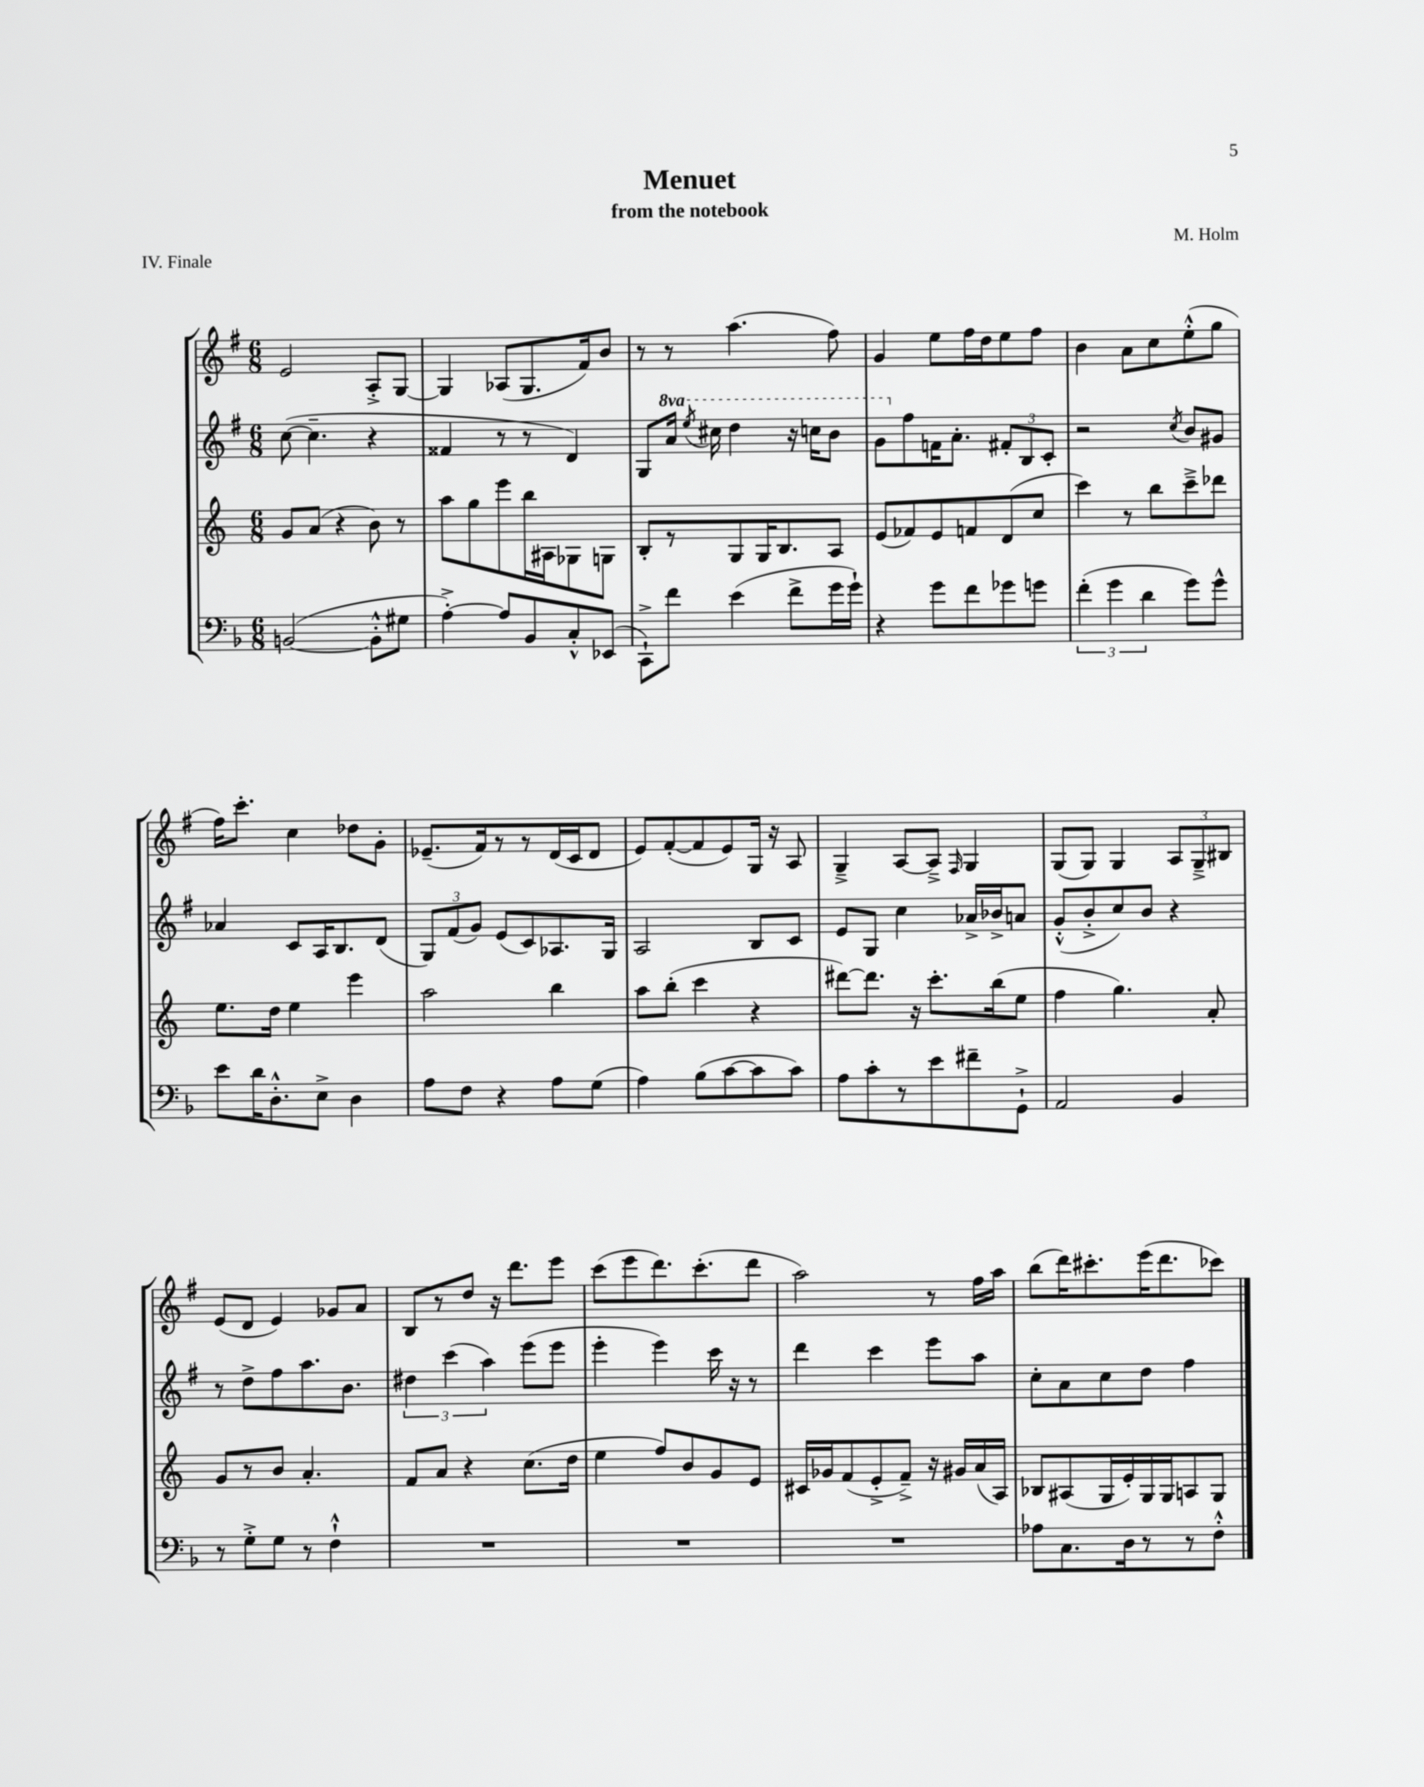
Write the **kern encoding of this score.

**kern	**kern	**kern	**kern
*part4	*part3	*part2	*part1
*staff4	*staff3	*staff2	*staff1
*clefF4	*clefG2	*clefG2	*clefG2
*k[b-]	*k[]	*k[f#]	*k[f#]
*M6/8	*M6/8	*M6/8	*M6/8
=1	=1	=1	=1
([2BBn/	8g/L	([8cc\	2e/
.	(8a/J	4.cc~\]	.
.	4r	.	.
8BB'^^\L]	8b\)	4r	8A'^/L
8G#X\J	8r	.	[8G/J
=2	=2	=2	=2
[4A'^\)	8aa\L	4f##X/	4G/]
.	8gg\	.	.
8A/L]	8eee\	8r	(8A-X/L
8BB-/	16bb\L	8r	8.G/
.	16A#X\J	.	.
8C'^^/	8G-X\	4d/)	.
.	.	.	16f#/k)
(8EE-X/J	8Gn\J	.	8b/J
=3	=3	=3	=3
8CC`^\L)	8B'/L	8G/L	8r
*	*	*8va	*
8f\J	8r	16aa/Jk	8r
.	.	8qeee/	.
.	.	16ccc#X\	.
(4e\	8G/	4ddd\	(4.aa\
.	16G/K	.	.
.	8.B/	.	.
8f^\L	.	16r	.
.	.	16cccn\KL	.
16g\L	8A/J	8bb\J	8ff#\)
16g`\JJ)	.	.	.
=4	=4	=4	=4
4r	(8e/L	8gg\L	4g/
*	*	*X8va	*
.	8f-X/)	8ff#\	.
8g\L	8e/	16fn\K	8ee\L
.	.	8.a'\J	.
8f\	8fn/	.	16ff#\L
.	.	.	16dd\J
8g-X\	(8d/	12f#X'/L	8ee\
.	.	12B/	.
8gn\J	8cc/J	.	8ff#\J
.	.	12c'/J	.
=5	=5	=5	=5
(6f'\	4ccc\)	2r	4b\
6g\	.	.	.
.	8r	.	8a\L
6d\	.	.	.
.	8bb\L	.	8cc\
.	.	8qcc/	.
8g\L)	8ccc~^\	8b/L	(8ee'^^\
8g^^\J	8ddd-X\J	8g#X/J	8gg\J
!!LO:LB:g=z
=6	=6	=6	=6
8e\L	8.ee\L	4a-X/	16ff#\KL)
.	.	.	8.ccc'\J
16d\K	.	.	.
8.D'^^\	16dd\Jk	.	.
.	4ee\	8c/L	4cc\
8E^\J	.	16A/K	.
.	.	8.B/	.
4D\	4eee\	.	8dd-X\L
.	.	(8d/J	8g'\J
=7	=7	=7	=7
8A\L	2aa\	12G/L)	(8.e-X~/L
.	.	(12f#/	.
8F\J	.	.	.
.	.	12g/J)	.
.	.	.	16f#/k)
4r	.	(8e/L	8r
.	.	8c/)	8r
8A\L	4bb\	8.A-X/	(16d/L
.	.	.	16c/J
(8G\J	.	.	8d/J
.	.	16G/Jk	.
=8	=8	=8	=8
4A\)	8aa\L	2A/	8e/L)
.	(8bb'\J	.	([8f#'/
(8B-\L	4ccc\	.	8f#/]
[8c\	.	.	8e/)
8c\]	4r	8B/L	16G/Jk
.	.	.	16r
8c\J)	.	8c/J	8A/
=9	=9	=9	=9
8A\L	[8ddd#X\L)	8e/L	4G~^/
8c'\	8.ddd#\J]	8G/J	.
8r	.	4cc\	[8A/L
.	16r	.	.
8e\	8.ccc'\L	.	8A~^/J]
.	.	.	16qqF#/
8f#X~\	.	16a-X^/LL	4G/
.	(16bb\k	16b-X^/J	.
8GG`^\J	8ee\J	8an/J	.
=10	=10	=10	=10
2AA/	4ff\	(8g'^^/L	(8G/L
.	.	8b'^/	8G/J)
.	4.gg\)	8cc/)	4G/
.	.	8b/J	.
4BB-/	.	4r	12A/L
.	.	.	12G~^/
.	8a'/	.	.
.	.	.	12B#X/J
!!LO:LB:g=z
=11	=11	=11	=11
8r	8g/L	8r	(8e/L
8G'^\L	8r	8dd^\L	8d/J
8G\J	8b/J	8ff#\	4e/)
8r	4.a'/	8.aa\	.
4F`^^\	.	.	8g-X/L
.	.	8.b\J	.
.	.	.	8a/J
=12	=12	=12	=12
2.r	8f/L	6dd#X\	8B/L
.	8a/J	.	8r
.	.	(6ccc\	.
.	4r	.	8dd/J
.	.	6aa\)	.
.	.	.	16r
.	.	.	8.ddd\L
.	(8.cc\L	(8eee\L	.
.	.	8eee\J	8eee\J
.	16dd\Jk	.	.
=13	=13	=13	=13
2.r	4ee\	4eee'\	(8ccc\L
.	.	.	8eee\
.	8ff/L)	4eee\)	8.ddd\)
.	8b/	.	.
.	.	.	(8.ccc'\
.	8g/	16ccc\	.
.	.	16r	.
.	8e/J	8r	8ddd\J
=14	=14	=14	=14
2.r	16c#X/LL	4ddd\	2aa\)
.	16g-X/J	.	.
.	(8f/	.	.
.	8e'^/	4ccc\	.
.	8f~^/J)	.	.
.	16r	8eee\L	8r
.	16g#X/LL	.	.
.	(16a/	8aa\J	16ff#\LL
.	16A/JJ)	.	16aa\JJ
=15	=15	=15	=15
8A-X\L	8B-X/L	8cc'\L	(8bb\L
8.C\	(8A#X/	8a\	16ddd\K)
.	.	.	8.ccc#X'\
.	16G/L	8cc\	.
16D\k	16e'/)	.	.
8r	16G/	8dd\J	(16eee\K
.	16G/J	.	8.ddd\
8r	8An/	4ff#\	.
8F'^^\J	8G/J	.	8ccc-X\J)
==	==	==	==
*-	*-	*-	*-
